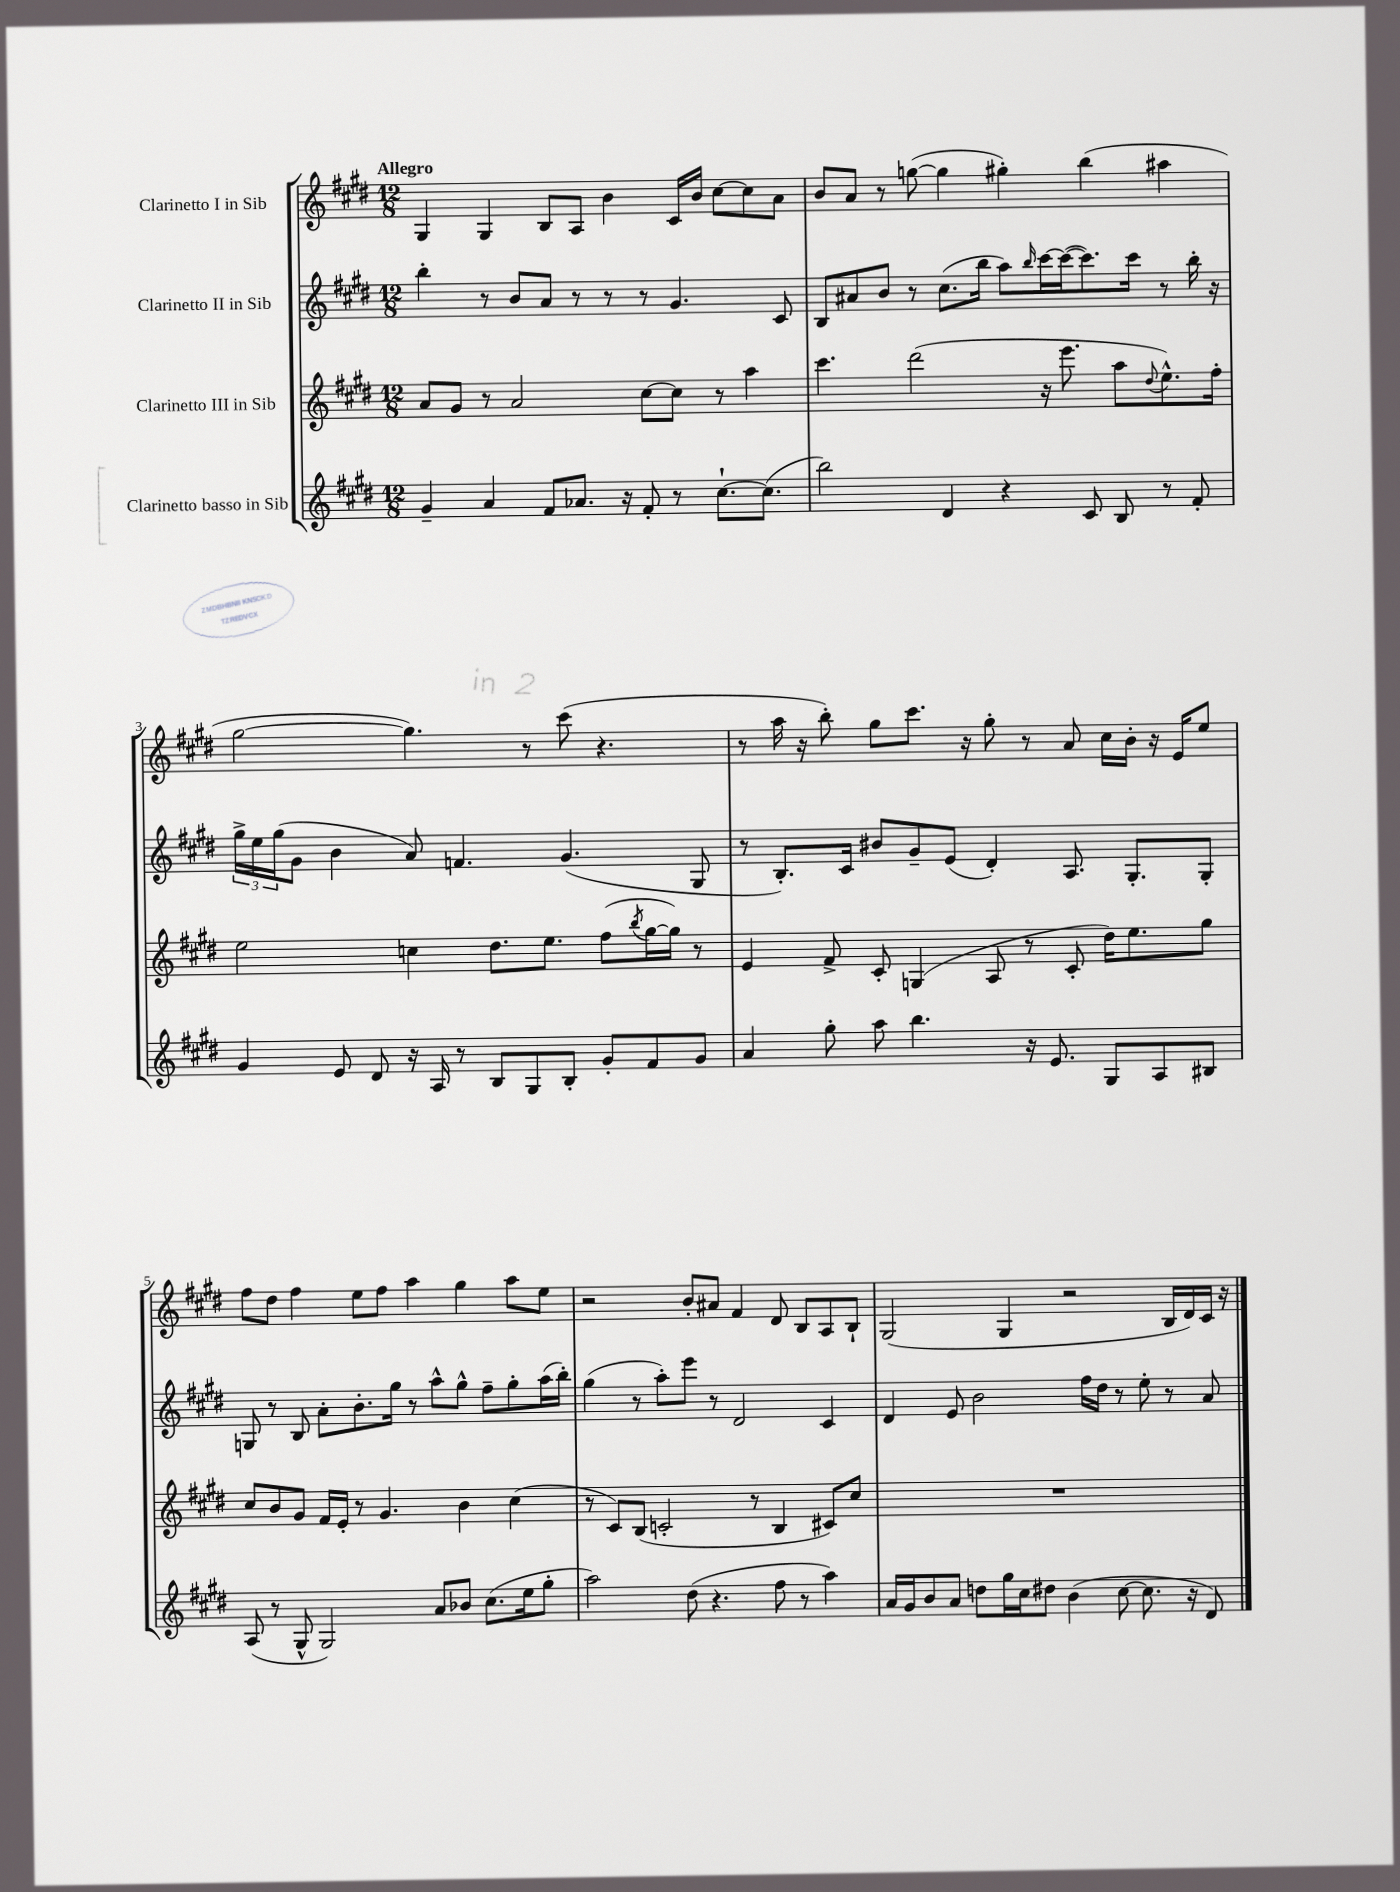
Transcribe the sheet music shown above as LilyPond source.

<<
\new StaffGroup <<
\new Staff = "s0" \with { instrumentName = "Clarinetto I in Sib" } {
    \clef treble \key e \major \numericTimeSignature \time 12/8 \tempo "Allegro"
    gis4 gis4 b8 a8 b'4 cis'16 b'16 cis''8~ cis''8 a'8 |
    b'8 a'8 r8 g''8~( g''4 gis''4-.) b''4( ais''4 |
    gis''2~ gis''4.) r8 cis'''8( r4. |
    r8 a''16 r16 b''8-.) gis''8 cis'''8. r16 gis''8-. r8 a'8 cis''16 b'16-. r16 e'16 e''8 |
    fis''8 dis''8 fis''4 e''8 fis''8 a''4 gis''4 a''8 e''8 |
    r2 b'8-. ais'8 fis'4 dis'8 b8 a8 b8-! |
    gis2( gis4 r2 b16 dis'16) cis'16 r16 \bar "|." |
}
\new Staff = "s1" \with { instrumentName = "Clarinetto II in Sib" } {
    \clef treble \key e \major \numericTimeSignature \time 12/8
    b''4-. r8 b'8 a'8 r8 r8 r8 gis'4. cis'8 |
    b8 ais'8 b'8 r8 cis''8.( b''16 a''8) \grace { b''16 } cis'''16~ cis'''16~( cis'''8.) cis'''16 r8 b''16-. r16 |
    \tuplet 3/2 { gis''16-> e''16 gis''16( } gis'8 b'4 a'8) f'4. gis'4.( gis8 |
    r8 b8.-.) cis'16 bis'8 gis'8-- e'8( dis'4-.) a8. gis8.-. gis8-. |
    g8 r8 b8 a'8-. b'8.-. gis''16 r8 a''8-^ gis''8-^ fis''8-- gis''8-. a''16( b''16-.) |
    gis''4( r8 a''8-.) e'''8 r8 dis'2 cis'4 |
    dis'4 e'8 b'2 fis''16 dis''16 r8 e''8-. r8 a'8 \bar "|." |
}
\new Staff = "s2" \with { instrumentName = "Clarinetto III in Sib" } {
    \clef treble \key e \major \numericTimeSignature \time 12/8
    a'8 gis'8 r8 a'2 cis''8~ cis''8 r8 a''4 |
    cis'''4. dis'''2( r16 e'''8. a''8 \appoggiatura { dis''8 } e''8.-^) fis''16-. |
    e''2 c''4 dis''8. e''8. fis''8( \acciaccatura { b''8 } gis''16~ gis''16) r8 |
    e'4 fis'8-> cis'8-. g4( a8 r8 cis'8-. dis''16) e''8. gis''8 |
    cis''8 b'8 gis'8 fis'16 e'16-. r8 gis'4. b'4 cis''4( |
    r8 cis'8) b8( c'2-. r8 b4 cis'8) cis''8 |
    R1. \bar "|." |
}
\new Staff = "s3" \with { instrumentName = "Clarinetto basso in Sib" } {
    \clef treble \key e \major \numericTimeSignature \time 12/8
    gis'4-- a'4 fis'8 aes'8. r16 fis'8-. r8 cis''8.~-! cis''8.( |
    b''2) dis'4 r4 cis'8 b8 r8 fis'8-. |
    gis'4 e'8 dis'8 r16 a16 r8 b8 gis8 b8-. gis'8-. fis'8 gis'8 |
    a'4 gis''8-. a''8 b''4. r16 e'8. gis8 a8 bis8 |
    a8( r8 gis8-^ gis2) a'8 bes'8 cis''8.( e''16 gis''8-. |
    a''2) dis''8( r4. fis''8 r8 a''4) |
    a'16 gis'16 b'8 a'8 d''8 gis''16 cis''16 dis''8 b'4( cis''8~ cis''8. r16 dis'8) \bar "|." |
}
>>
>>
